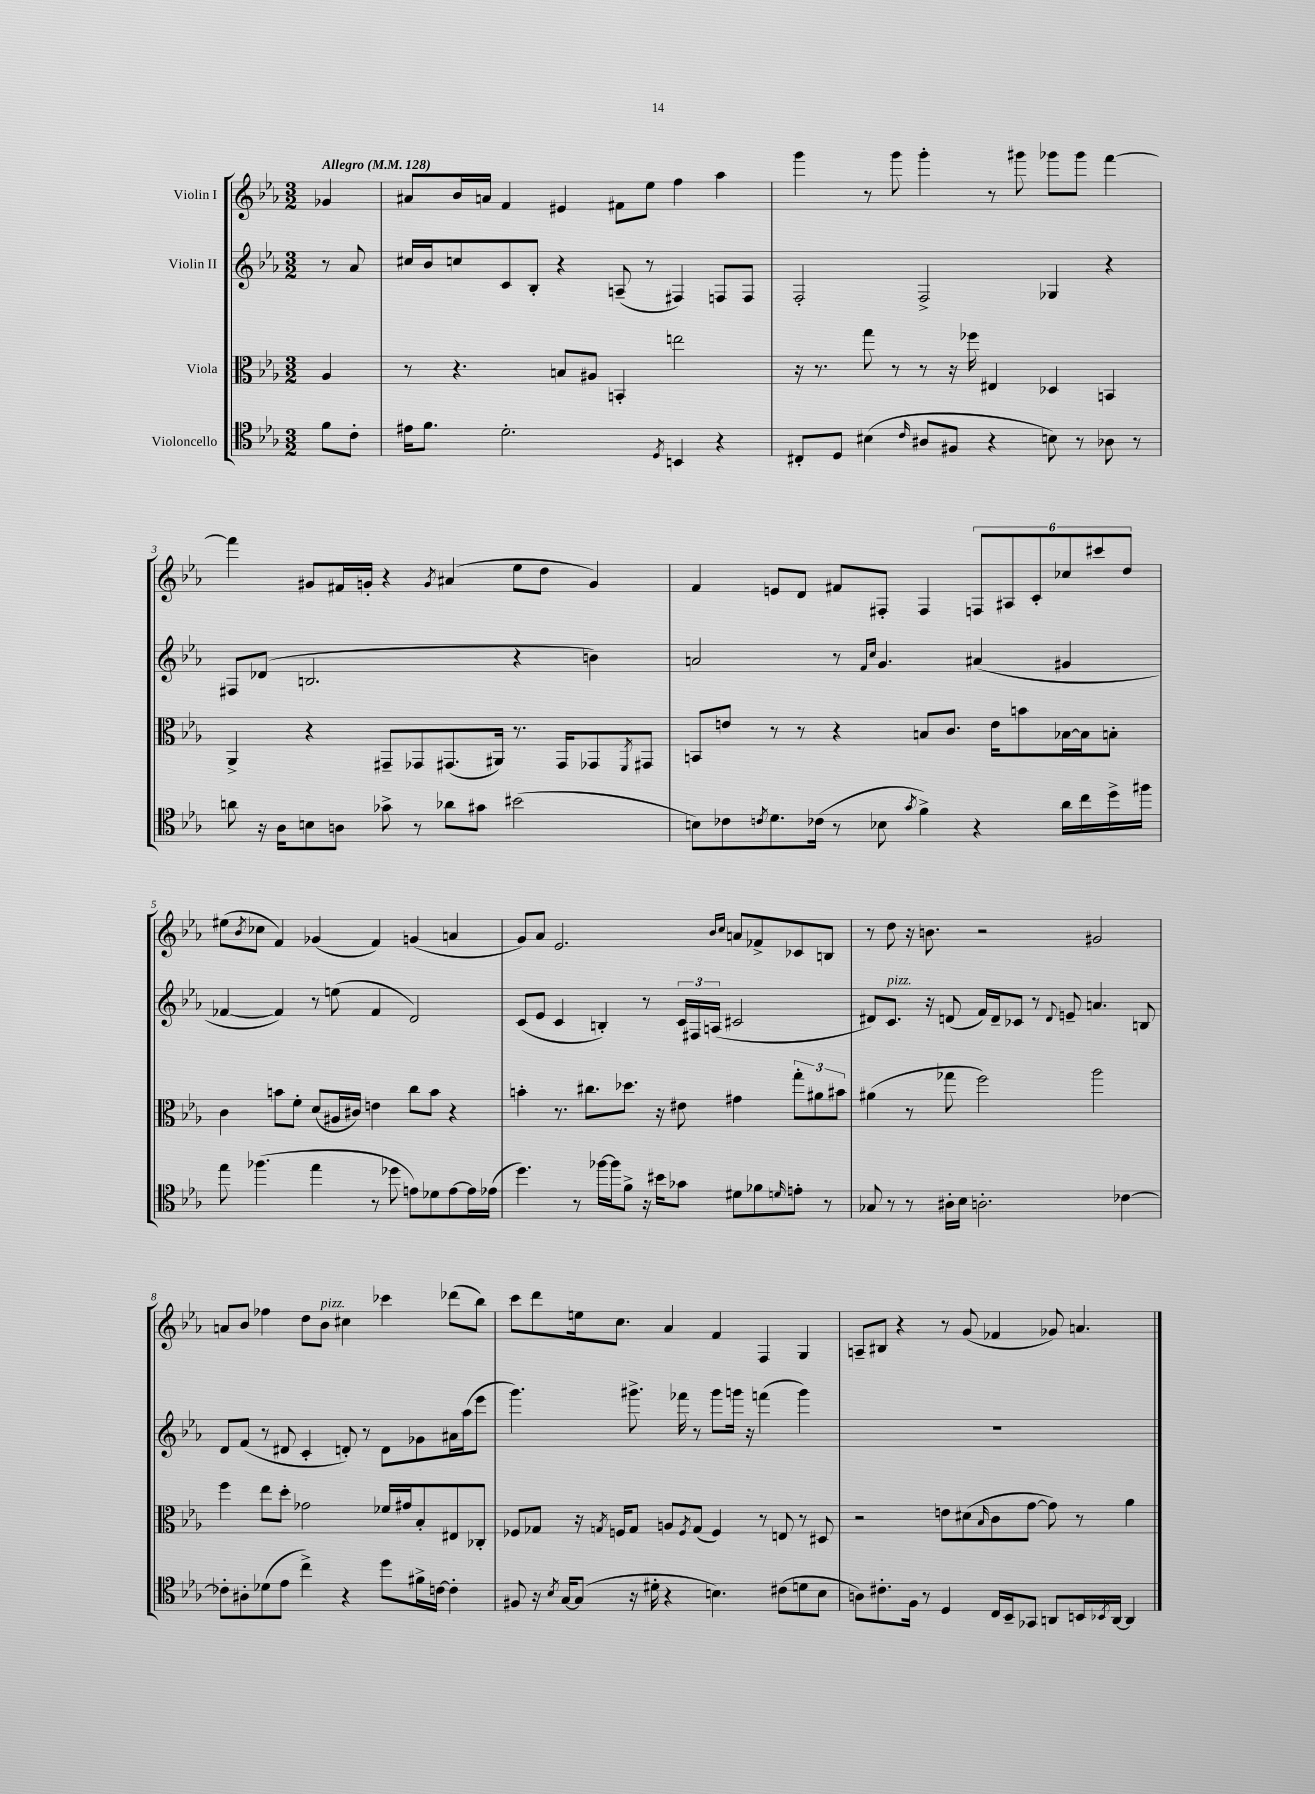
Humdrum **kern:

**kern	**kern	**kern	**kern
*part4	*part3	*part2	*part1
*staff4	*staff3	*staff2	*staff1
*I"Violoncello	*I"Viola	*I"Violin II	*I"Violin I
*clefC4	*clefC3	*clefG2	*clefG2
*k[b-e-a-]	*k[b-e-a-]	*k[b-e-a-]	*k[b-e-a-]
*M3/2	*M3/2	*M3/2	*M3/2
*MM128	*MM128	*MM128	*MM128
=	=	=	=
!	!	!	!LO:TX:a:B:t=Allegro
8f\L	4A-/	8r	4g-X/
8c'\J	.	8a-/	.
=1	=1	=1	=1
16e#X\KL	8r	16cc#X/LL	8a#X/L
8.f\J	.	16b-/J	.
.	4.r	8ccn/	16b-/L
.	.	.	16an/JJ
2.d'\	.	8c/	4f/
.	.	8B-'/J	.
.	8Bn/L	4r	4e#X/
.	8A#X/J	.	.
.	4BBn'/	(8An~/	8f#X\L
.	.	8r	8ee-\J
8qD/	.	.	.
4BBn/	2een\	4F#X/)	4ff\
4r	.	8Fn/L	4aa-\
.	.	8F/J	.
=2	=2	=2	=2
8C#X'/L	16r	2F'/	4ggg\
.	8.r	.	.
8D/J	.	.	.
(4B#X\	8gg\	.	8r
.	8r	.	8ggg\
16qqc/	.	.	.
8A#X/L	8r	2F^/	4ggg'\
8F#X/J	16r	.	.
.	16ff-X\	.	.
4r	4E#X/	.	8r
.	.	.	8ggg#X\
8Bn\)	4D-X/	4G-X/	8ggg-X\L
8r	.	.	8ggg-\J
8A-X\	4BBn/	4r	[4fff\
8r	.	.	.
!!LO:LB:g=z
=3	=3	=3	=3
8an\	4AA-^/	8F#X/L	4fff\]
16r	.	(8d-X/J	.
16A-\KL	.	.	.
8Bn\	4r	2.Bn/	8g#X/L
8An\J	.	.	16f#X/L
.	.	.	16gn'/JJ
8g-X^\	8GG#X~/L	.	4r
8r	8GG-X/	.	.
.	.	.	8qg/
8a-X\L	(8.GG#X/	.	(4a#X/
8g#X\J	.	.	.
.	16AA#X/Jk)	.	.
(2b#X\	8.r	4r	8ee-\L
.	.	.	8dd\J
.	16GG#/KL	.	.
.	8GG-X/	4bn\)	4g/)
.	8qFF/	.	.
.	8GG#X/J	.	.
=4	=4	=4	=4
8Bn\L)	8BBn/L	2an/	4f/
8c-X\	8en/J	.	.
8qcn/	.	.	.
8.d\	8r	.	8en/L
.	8r	.	8d/J
(16c-X\Jk	.	.	.
8r	4r	8r	8f#X/L
.	.	16qqf/LL	.
.	.	16qqcc/JJ	.
8B-X\	.	4.g/	8F#X'/J
8qg/	.	.	.
4f^\)	8Bn/L	.	4F#/
.	8.c/J	.	.
4r	.	(4a#X/	12Fn/L
.	16e\KL	.	.
.	.	.	12A#X/
.	8bn\	.	.
.	.	.	12c'/
16a-\LL	[16B-X\L	4g#X/	12cc-X/
16cc\	16B-\J]	.	.
.	.	.	12ccc#X/
16dd^\	8Bn'\J	.	.
.	.	.	12dd/J
16ff#X\JJ	.	.	.
!!LO:LB:g=z
=5	=5	=5	=5
8ee-\	4c\	[4f-X/	(8ee#X\L
.	.	.	8qb-/
(4.ff-X\	.	.	8cc-X\J
.	8bn\L	4f-/])	4f/)
.	8f'\J	.	.
4ee-\	(8d/L	8r	(4g-X/
.	16A#X/L	(8een\	.
.	16c#X/JJ)	.	.
8r	4en\	4f-/	4f/)
8dd-X\	.	.	.
8en\L)	8cc\L	2d/)	(4gn/
8d-X\	8b\J	.	.
[8e\	4r	.	4an/
16e\L]	.	.	.
(16e-X\JJ	.	.	.
=6	=6	=6	=6
4.dd\)	4bn'\	(8c/L	8g/L)
.	.	8e-/J	8a-/J
.	8.r	4c/	2.e-/
8r	.	.	.
.	8.cc#X\L	.	.
[16ff-X\LL	.	4Bn'/)	.
16ff-\J]	.	.	.
8f^\J	8.dd-X\J	.	.
16r	.	8r	.
16b#X\KL	16r	.	.
8g-X\J	8e#X\	24c/LL	.
.	.	24F#X/	.
.	.	(24An/JJ	.
.	.	.	16qqb-/LL
.	.	.	16qqcc/JJ
8d#X\L	4g#X\	2c#X/	8an/L
8f-X\	.	.	8f-X^/
16qqdn/	.	.	.
8en'\J	12gg'\L	.	8c-X/
.	12a#X\	.	.
8r	.	.	8Bn/J
.	12b#X\J	.	.
=7	=7	=7	=7
8G-X/	(4a#X\	8d#X/L)	8r
!	!	!LO:TX:a:i:t=pizz.	!
8r	.	8.c/J	8dd\
8r	8r	.	16r
.	.	16r	8.bn\
16A#X'\LL	8gg-X\	(8dn/	.
16B-\JJ	.	.	.
2.An'\	2ff\)	16f/LL)	2r
.	.	16d~/J	.
.	.	8c-X/J	.
.	.	8r	.
.	.	8qqd/	.
.	.	8en~/	.
.	2aa-\	4.an/	2g#X/
[4c-X\	.	.	.
.	.	8Bn/	.
!!LO:LB:g=z
=8	=8	=8	=8
8c-X'\L]	4ff\	8d/L	8an/L
8A#X'\	.	(8f/J	8b-/J
(8d-X\	8ee-\L	8r	4ff-X\
8e-\J	8dd'\J	8d#X/	.
4cc^\)	2g-X\	4c'/	8dd\L
!	!	!	!LO:TX:a:i:t=pizz.
.	.	.	8b-\J
4r	.	8dn'/)	4cc#X\
.	.	8r	.
8dd\L	16f-X/LL	8d\L	4ccc-X\
.	16g#X/J	.	.
16f#X^\L	8B-'/	8g-X\	.
[16cn\JJ	.	.	.
4c'\]	8E#X/	16a#X\L	(8ddd-X\L
.	.	(16aa-\J	.
.	8C-X'/J	8eee-\J	8bb-\J)
=9	=9	=9	=9
8F#X/	8F-X/L	4.ggg\)	8ccc\L
16r	8G-X/J	.	8ddd\
8qB-/	.	.	.
[16G/KL	.	.	.
(8G/J]	16r	.	16een\k
.	8qGn/	.	.
.	16Fn/KL	.	8.cc\J
16r	8G/J	8.ggg#X^\	.
16d#X'\	.	.	.
4r	8An/L	.	4a-/
.	.	16fff-X\	.
.	8qF/	.	.
.	(8G/J	8r	.
4.Bn\)	4F/)	8ggg#\L	4f/
.	.	16gggn\Jk	.
.	.	16r	.
.	8r	(4fffn\	4F/
(8c#X\L	8En/	.	.
8dn\	8r	4ggg\)	4G/
8B\J	8D#X/	.	.
=10	=10	=10	=10
8An\L)	2r	1.r	8An~/L
8.c#X'\	.	.	8B#X/J
.	.	.	4r
16F\Jk	.	.	.
8r	.	.	.
4D/	8en\L	.	8r
.	(8d#X\	.	(8g/
.	16qqB-/	.	.
16C/LL	8c\	.	4f-X/
16BB-~/J	.	.	.
8GG-X/J	[8g\J	.	.
8AAn/L	8g\])	.	8g-X/)
16BBn/L	8r	.	4.an/
8qBB-X/	.	.	.
[16AA/JJ	.	.	.
4AA/]	4a-\	.	.
==	==	==	==
*-	*-	*-	*-
